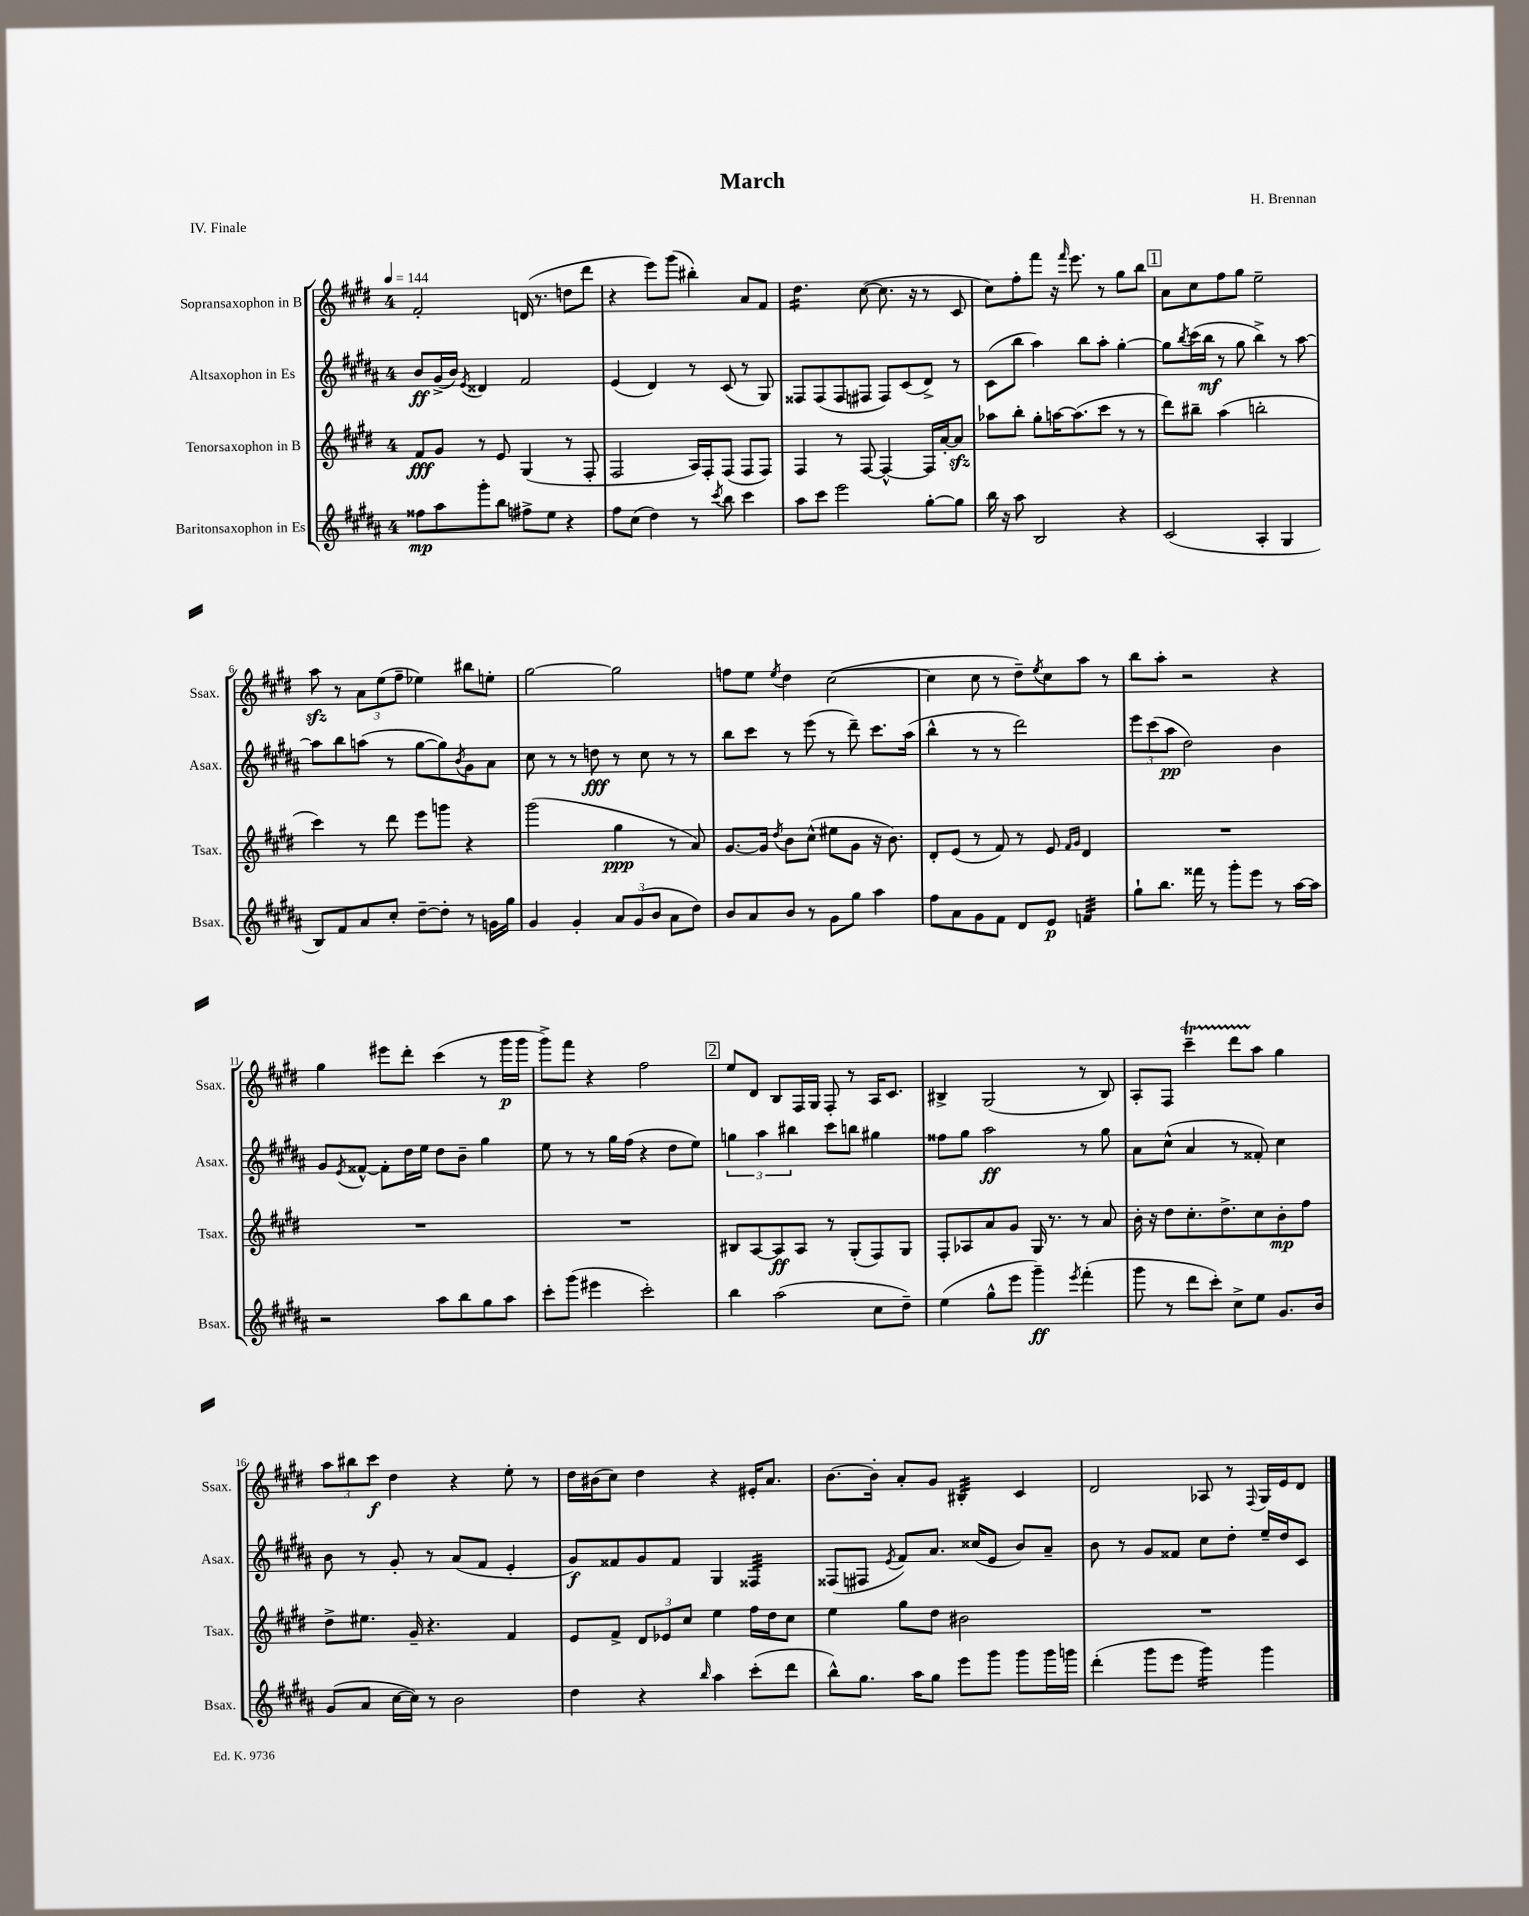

**kern	**kern	**kern	**kern
*staff4	*staff3	*staff2	*staff1
*clefG2	*clefG2	*clefG2	*clefG2
*k[f#c#g#d#a#]	*k[f#c#g#d#]	*k[f#c#g#d#a#]	*k[f#c#g#d#]
*M4/4	*M4/4	*M4/4	*M4/4
*MM144	*MM144	*MM144	*MM144
8ff##	8f#	8b	2f#'
8aa#	8g#	(16g#^	.
.	.	16b)	.
.	.	8qe	.
8ggg#'	8r	4d##	.
8bb	8e	.	.
8ff#^	(4G#	2f#	(16d
.	.	.	8.r
8ee	.	.	.
4r	8r	.	8dd
.	8F#'	.	8ddd#
=	=	=	=
8ff#	2F#	(4e	4r
(8cc#	.	.	.
4dd#)	.	4d#)	8eee)
.	.	.	(8ggg#
8r	16A)	8r	4bb#')
.	16F#'	.	.
8qccc#	.	.	.
8bb	(8F#	(8c#	.
4ccc#	8F#	8r	8a
.	8F#)	8G#)	8f#
=	=	=	=
8aa#	4F#	8F##	4.dd#
8ccc#	.	(8F##	.
2eee	8r	8F##	.
.	[8F#	8F#	([8cc#
.	4F#^^_	8F#)	8.cc#]
.	.	(8c#	.
.	.	.	16r
[8gg#'	16F#]	8d#^)	8r
.	[16a'	.	.
8gg#]	8a]	8r	8c#
=	=	=	=
16bb	8aa-	(8c#	8cc#)
16r	.	.	.
8aa#	8bb'	8bb	8ff#'
2B	8gg#'	4aa#)	8fff#
.	[16aa	.	16r
.	.	.	16qqfff#
.	(8.aa]	.	8.eee
.	.	8bb	.
.	8ccc#	8aa#'	8r
4r	8r	[4gg#'	8gg#
.	8r	.	8bb
=	=	=	=
(2c#	8ddd#)	8gg#]	8a
.	.	8qbb	.
.	8bb#~	(16ccc#	8cc#
.	.	16bb	.
.	(4aa	8r	8ff#
.	.	8gg#	8gg#
4A#'	2bb'	4bb^)	2ee~
4G#	.	8r	.
.	.	[8aa#	.
=	=	=	=
8B)	4ccc#)	8aa#]	8aa
8f#	.	8bb	8r
8a#	8r	(8aa	12a
.	.	.	(12ee
8cc#'	8ddd#	8r	.
.	.	.	12ff#~
[8dd#~	8eee	[8gg#	4ee-)
8dd#']	8ggg	8gg#])	.
.	.	8qb	.
8r	4r	8g#	8bb#
16g	.	8a#	8ee'
16gg#	.	.	.
=	=	=	=
4g#	(2ggg#	8cc#	[2gg#
.	.	8r	.
4g#'	.	8r	.
.	.	8dd	.
12a#	4gg#	8r	2gg#]
(12g#	.	.	.
.	.	8cc#	.
12b	.	.	.
8a#	8r	8r	.
8dd#)	8a)	8r	.
=	=	=	=
8b	[8.g#	8bb	8ff
8a#	.	8ccc#	8ee
.	16g#]	.	.
.	8qdd#	.	8qee
8b	8b	8r	4dd#
8r	(8cc#^^	(8eee	.
8g#	8ee#	8r	([2cc#
8gg#	8g#	8ddd#~)	.
4aa#	16r	8.ccc#	.
.	8.b)	.	.
.	.	(16aa#	.
=	=	=	=
8ff#	8d#'	4bb^^	4cc#]
8a#	(8e	.	.
8g#	8r	8r	8cc#
8f#	8f#)	8r	8r
8d#	8r	2ddd#)	8dd#~)
.	.	.	8qee
8e	8e	.	8cc#
.	16qqf#	.	.
.	16qqg#	.	.
4f	4d#	.	8aa
.	.	.	8r
=	=	=	=
8gg#`	1r	12eee	8bb
.	.	(12ccc#	.
8.bb	.	.	8aa'
.	.	12aa#	.
.	.	2dd#)	2r
16fff##	.	.	.
8r	.	.	.
8ggg#'	.	.	.
8eee	.	.	.
8r	.	4b	4r
[16aa#	.	.	.
16aa#]	.	.	.
=	=	=	=
2r	1r	8g#	4gg#
.	.	8qe	.
.	.	[8f##^^	.
.	.	8f##']	8eee#
.	.	16dd#	8ddd#'
.	.	16ee	.
8aa#	.	8dd#	(4ccc#
8bb	.	8b~	.
8gg#	.	4gg#	8r
8aa#	.	.	16ggg#
.	.	.	16ggg#
=	=	=	=
8ccc#'	1r	8ee	8ggg#^)
(8ggg#	.	8r	8fff#
4eee#	.	8r	4r
.	.	16gg#	.
.	.	(16ff#	.
2ccc#')	.	4r	2ff#
.	.	8dd#	.
.	.	8ee)	.
=	=	=	=
4bb	8B#	6gg	8ee
.	[8A	.	8d#
.	.	6aa#	.
(2aa#	8A]	.	8B
.	.	6bb#	.
.	8A	.	16F#
.	.	.	16G#
.	8r	8ccc#	8F#'
.	(8G#'	8bb	8r
8cc#	8F#)	4gg#	16A
.	.	.	8.c#
8dd#~)	8G#	.	.
=	=	=	=
(4ee	8F#'	8ff##	4B#^
.	8A-	8gg#	.
8gg#^^	8a	2aa#	(2G#
8eee	8g#	.	.
4ggg#~)	16G#	.	.
.	8.r	.	.
8qeee	.	.	.
(4fff#'	8r	8r	8r
.	8a	8gg#	8B#)
=	=	=	=
8ggg#	16b'	8a#	8A'
.	16r	.	.
8r	8dd#	(8cc#^^	8F#
8ddd#	8.cc#'	4a#	4ccc#~
8ccc#')	.	.	.
.	8.dd#^	.	.
8cc#^	.	8r	8ddd#
8ee	8cc#	8f##')	8aa
8.g#	8b'	4cc#	4gg#
.	8ff#	.	.
16b	.	.	.
=	=	=	=
(8g#	8dd#^	8b	12aa
.	.	.	12bb#
8a#	8.ee#	8r	.
.	.	.	12ccc#
[16cc#	.	8g#'	4dd#
16cc#])	16g#~	.	.
8r	4.r	8r	.
2b	.	(8a#	4r
.	.	8f#	.
.	4f#	4e'	8ee'
.	.	.	8r
=	=	=	=
4dd#	8e	8g#)	16dd#
.	.	.	(16b#
.	8f#^	8f##	8cc#)
4r	12d#	8g#	4dd#
.	12e-	.	.
.	.	8f##	.
.	12cc#	.	.
16qqbb	.	.	.
4aa#	4ee	4G#	4r
(8ccc#'	16ff#	4F##	16e#'
.	16dd#	.	8.a
8ddd#	8cc#	.	.
=	=	=	=
8bb^^)	4ee	(8F##	[8.b
8.gg#	.	8F#	.
.	.	.	16b']
.	.	8qe	.
.	8gg#	8f#)	8a'
16aa#	.	.	.
8gg#	8dd#	8.a#	8g#
8eee	2b#	.	4B#'
.	.	(16cc##	.
8ggg#	.	8e	.
8ggg#	.	8b)	4c#
16ggg#	.	8a#~	.
16ggg	.	.	.
=	=	=	=
(4ddd#'	1r	8b	2d#
.	.	8r	.
8ggg#	.	8g#	.
8eee	.	8f##	.
4ggg#)	.	8cc#	8A-
.	.	8dd#'	8r
.	.	.	8qqF#
4ggg#	.	16ee~	16G#
.	.	16dd#	16e
.	.	8c#	8d#
==	==	==	==
*-	*-	*-	*-
